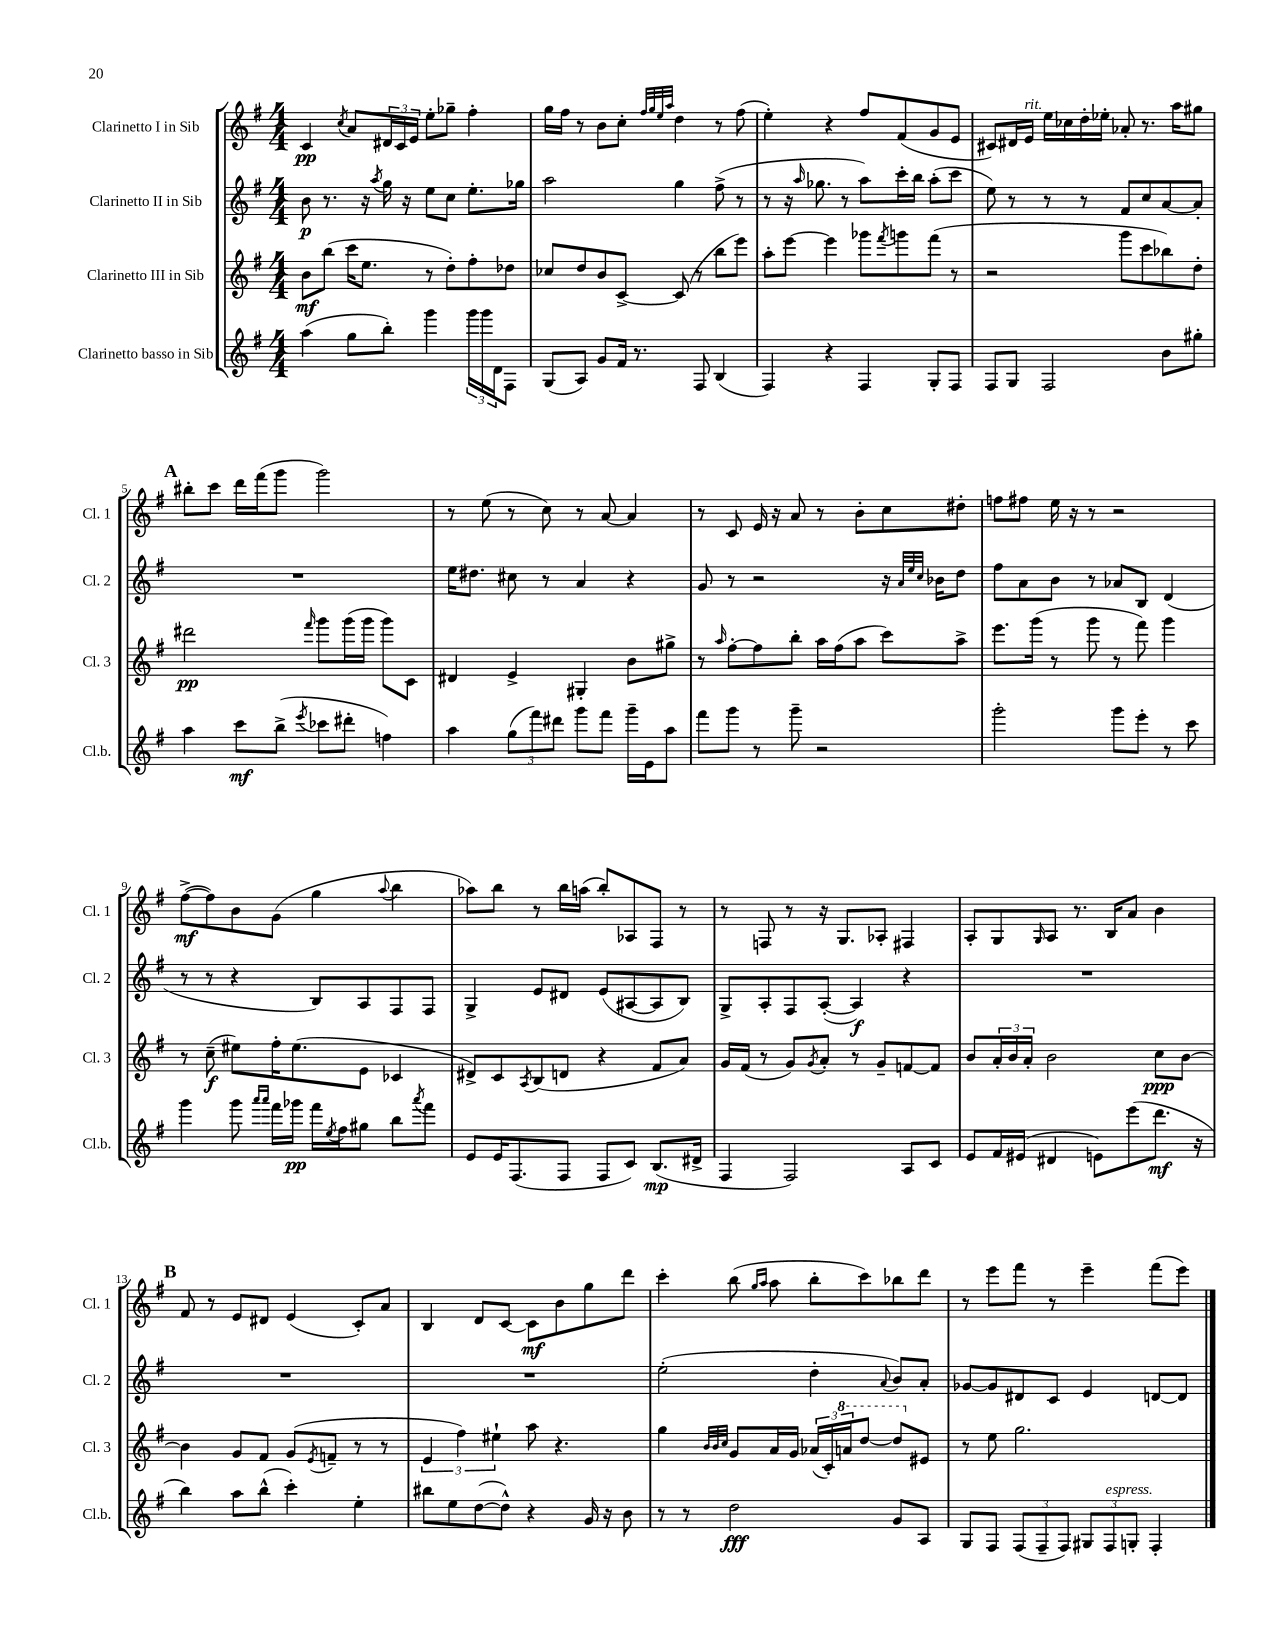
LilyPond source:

<<
\new StaffGroup <<
\new Staff = "s0" \with { instrumentName = "Clarinetto I in Sib" shortInstrumentName = "Cl. 1" } {
    \clef treble \key g \major \numericTimeSignature \time 4/4
    c'4\pp \acciaccatura { c''8 } a'8 \tuplet 3/2 { dis'16 c'16 e'16 } e''8-. ges''8-- fis''4-. |
    g''16 fis''16 r8 b'8 c''8-. \grace { fis''32 g''32 e''32 a''32 } d''4 r8 fis''8( |
    e''4-.) r4 fis''8 fis'8( g'8 e'8 |
    cis'8) dis'16 e'16^\markup { \italic "rit." } e''16 ces''16 d''16-. ees''16-. aes'8-. r8. a''16 gis''8 |
    \mark \markup { \bold "A" } bis''8-. c'''8 d'''16 fis'''16( g'''8 g'''2) |
    r8 e''8( r8 c''8) r8 a'8~ a'4 |
    r8 c'8 e'16 r16 a'8 r8 b'8-. c''8 dis''8-. |
    f''8 fis''8 e''16 r16 r8 r2 |
    fis''8~->\mf( fis''8) b'8 g'8( g''4 \appoggiatura { a''8 } b''4 |
    aes''8) b''8 r8 b''16 a''16( b''8-.) aes8 fis8 r8 |
    r8 f8 r8 r16 g8. aes8-. fis4 |
    a8-. g8 \grace { g16 } a8 r8. b16 a'8 b'4 |
    \mark \markup { \bold "B" } fis'8 r8 e'8 dis'8 e'4( c'8-.) a'8 |
    b4 d'8 c'8~ c'8\mf b'8 g''8 d'''8 |
    c'''4-. b''8( \grace { g''16 a''16 } a''8 b''8-. c'''8) bes''8 d'''8 |
    r8 e'''8 fis'''8 r8 e'''4-- fis'''8( e'''8) \bar "|." |
}
\new Staff = "s1" \with { instrumentName = "Clarinetto II in Sib" shortInstrumentName = "Cl. 2" } {
    \clef treble \key g \major \numericTimeSignature \time 4/4
    b'8\p r8. r16 \acciaccatura { a''8 } g''16 r16 e''8 c''8 e''8.-. ges''16 |
    a''2 g''4 fis''8->( r8 |
    r8 r16 \grace { a''16 } ges''8. r8 a''8) c'''16-. b''16 a''8-.( c'''8 |
    e''8) r8 r8 r8 fis'8 c''8 a'8~ a'8-. |
    \mark \markup { \bold "A" } R1 |
    e''16 dis''8. cis''8 r8 a'4 r4 |
    g'8 r8 r2 r16 \grace { a'32 e''32 c''32 } bes'16 d''8 |
    fis''8 a'8 b'8 r8 aes'8 b8 d'4( |
    r8 r8 r4 b8) a8 fis8 fis8 |
    g4-> e'8 dis'8 e'8( ais8~ ais8 b8) |
    g8-> a8-. fis8 a8~-.( a4\f) r4 |
    R1 |
    \mark \markup { \bold "B" } R1 |
    R1 |
    e''2-.( d''4-. \appoggiatura { a'8 } b'8) a'8-. |
    ges'8~ ges'8 dis'8 c'8 e'4 d'8~ d'8 \bar "|." |
}
\new Staff = "s2" \with { instrumentName = "Clarinetto III in Sib" shortInstrumentName = "Cl. 3" } {
    \clef treble \key g \major \numericTimeSignature \time 4/4
    b'8\mf b''8( c'''16 e''8. r8 d''8-.) fis''8-. des''8 |
    ces''8 d''8 b'8 c'8~-> c'8( r8 b''8 e'''8) |
    a''8-. e'''8~ e'''4 ges'''8 \acciaccatura { fis'''8 } g'''8 fis'''8( r8 |
    r2 g'''8 c'''8 bes''8) d''8-. |
    \mark \markup { \bold "A" } dis'''2\pp \grace { fis'''16 } g'''8 g'''16( g'''16 g'''8) c'8 |
    dis'4 e'4-> gis4-. b'8 gis''8-> |
    r8 \grace { a''16 } fis''8~-. fis''8 b''8-. a''16 fis''16( a''8 c'''8) a''8-> |
    e'''8. g'''16( r8 g'''8 r8 fis'''8) g'''4 |
    r8 c''8--\f( eis''8) fis''16-. eis''8.( e'8 ces'4 |
    dis'8->) c'8 \acciaccatura { a8 } b8( d'8 r4 fis'8 a'8) |
    g'16 fis'16( r8 g'8) \acciaccatura { g'8 } a'8-. r8 g'8-- f'8~ f'8 |
    b'8 \tuplet 3/2 { a'16-. b'16 a'16-. } b'2 c''8\ppp b'8~ |
    \mark \markup { \bold "B" } b'4 g'8 fis'8 g'8( \acciaccatura { e'8 } f'8-- r8 r8 |
    \tuplet 3/2 { e'4 fis''4) eis''4-! } a''8 r4. |
    g''4 \grace { b'32 b'32 c''32 } g'8 a'16 g'16 \tuplet 3/2 { aes'16( c'16-.) \ottava #1 a''!16 } d'''8~ d'''8 \ottava #0 eis'8 |
    r8 e''8 g''2. \bar "|." |
}
\new Staff = "s3" \with { instrumentName = "Clarinetto basso in Sib" shortInstrumentName = "Cl.b." } {
    \clef treble \key g \major \numericTimeSignature \time 4/4
    a''4( g''8 b''8-.) g'''4 \tuplet 3/2 { g'''16 g'''16 d'16 } fis8 |
    g8( a8) g'8 fis'16 r8. fis8 b4( |
    fis4) r4 fis4 g8-. fis8 |
    fis8 g8 fis2 b'8 gis''8-. |
    \mark \markup { \bold "A" } a''4 c'''8\mf b''8->( \acciaccatura { e'''8 } ces'''8 dis'''8-. f''4) |
    a''4 \tuplet 3/2 { g''8( fis'''8) dis'''8 } g'''8 fis'''8 g'''16-- e'16 a''8 |
    fis'''8 g'''8 r8 g'''8-- r2 |
    g'''2-. g'''8 e'''8-. r8 c'''8 |
    g'''4 g'''8 \grace { a'''16 a'''16 } fis'''16 ges'''16\pp fis'''16 \acciaccatura { e''8 } fis''16 gis''8 b''8 \acciaccatura { a'''8 } fis'''8 |
    e'8 e'16 fis8.( fis8 fis8 c'8) b8.\mp( dis'16-> |
    fis4 fis2) a8 c'8 |
    e'8 fis'16 eis'16( dis'4 e'8) e'''8( d'''8.\mf r16 |
    \mark \markup { \bold "B" } b''4) a''8 b''8-^( c'''4-.) e''4-. |
    bis''8 e''8 d''8~( d''8-^) r4 g'16 r16 b'8 |
    r8 r8 d''2\fff g'8 a8 |
    g8 fis8 \tuplet 3/2 { fis8( fis8-- fis8) } \tuplet 3/2 { gis8 fis8^\markup { \italic "espress." } g8-. } fis4-. \bar "|." |
}
>>
>>
